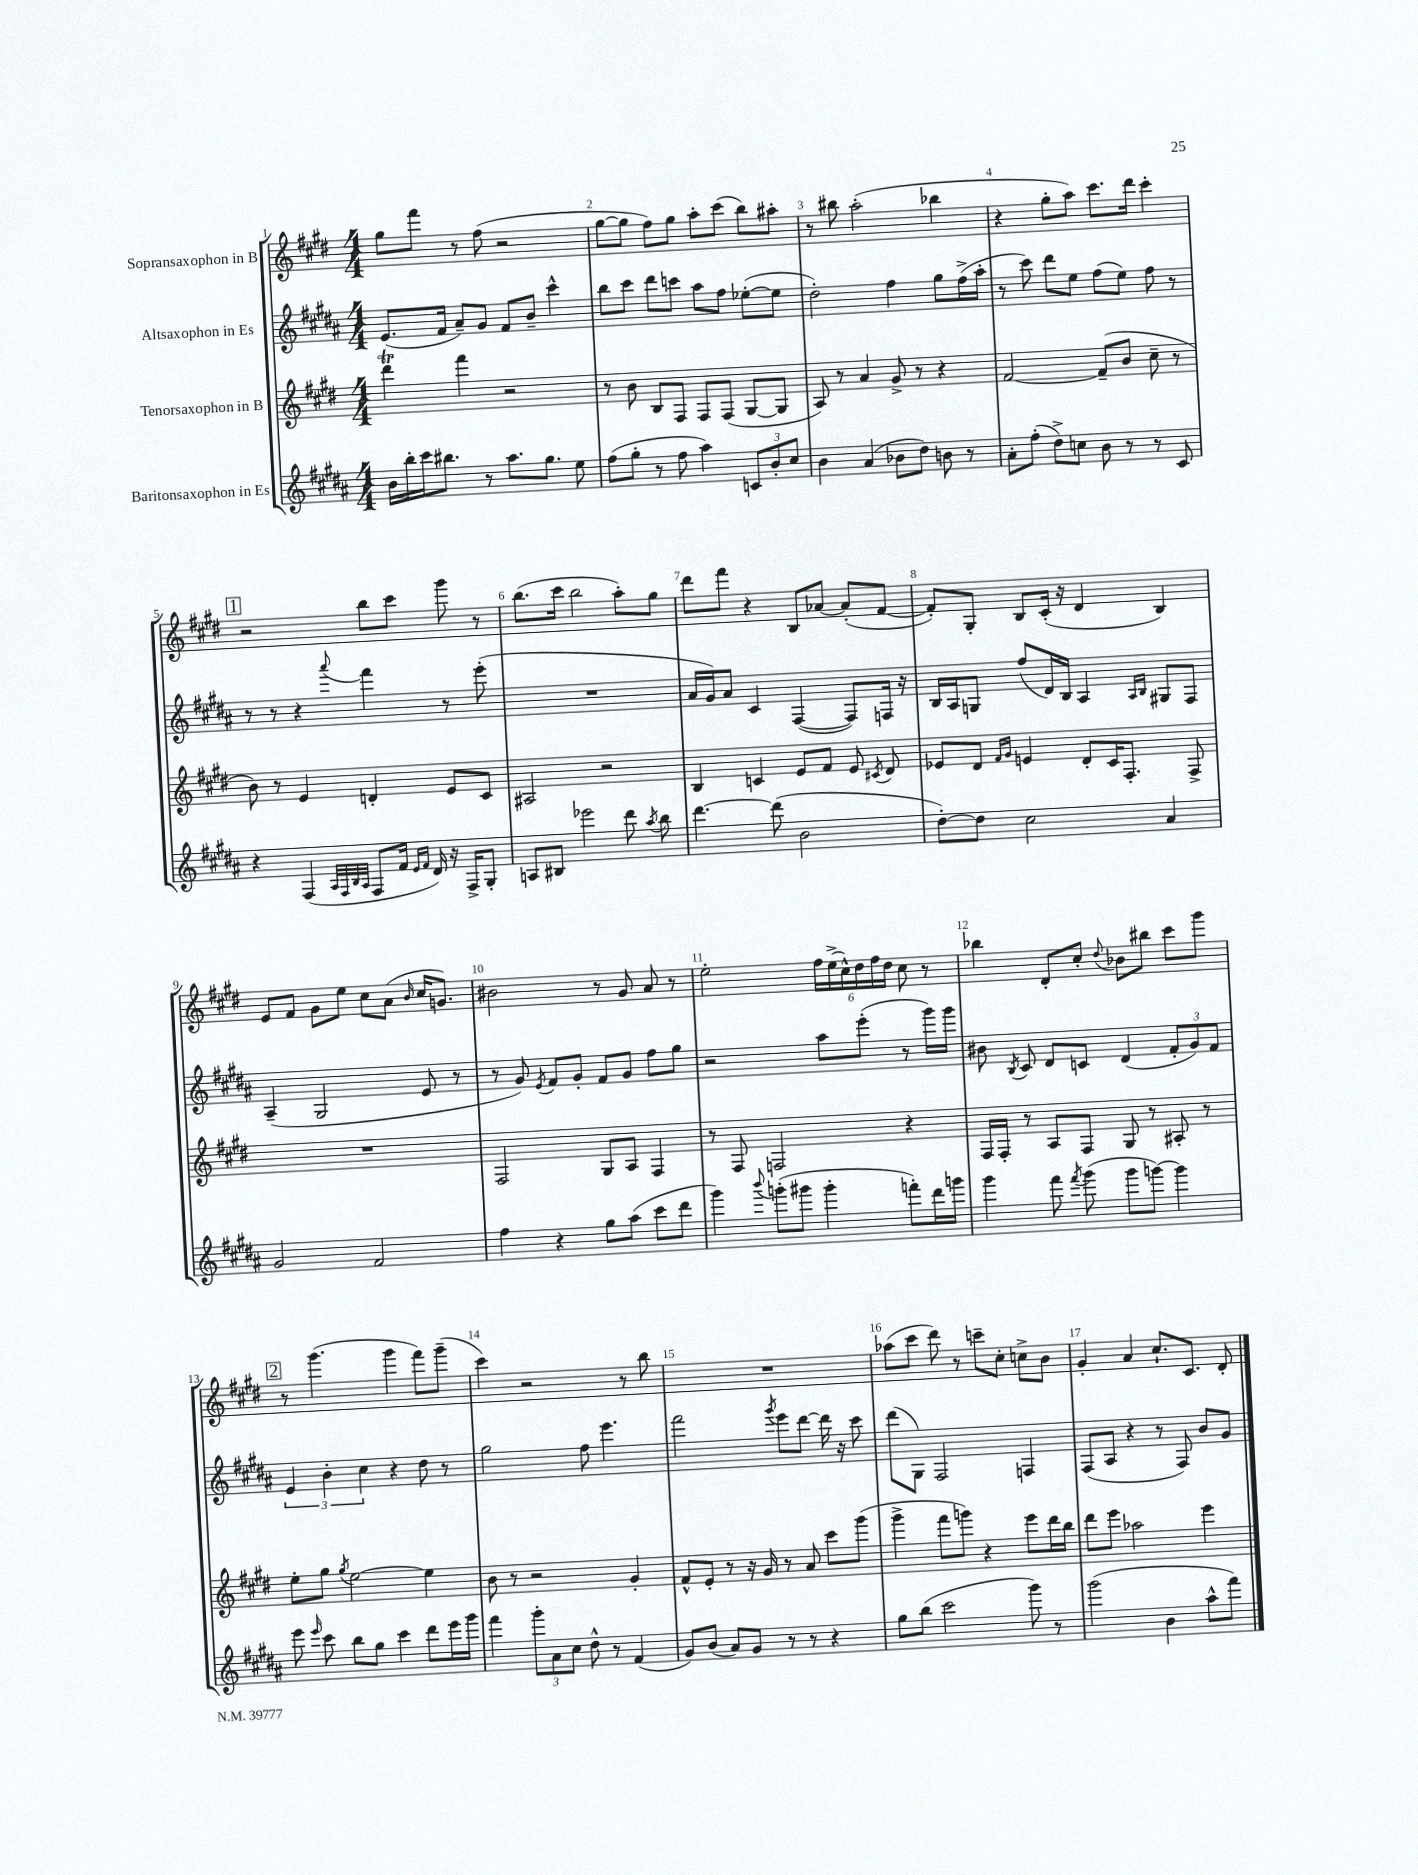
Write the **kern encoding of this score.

**kern	**kern	**kern	**kern
*part4	*part3	*part2	*part1
*staff4	*staff3	*staff2	*staff1
*I"Baritonsaxophon in Es	*I"Tenorsaxophon in B	*I"Altsaxophon in Es	*I"Sopransaxophon in B
*clefG2	*clefG2	*clefG2	*clefG2
*k[f#c#g#d#a#]	*k[f#c#g#d#]	*k[f#c#g#d#a#]	*k[f#c#g#d#]
*M4/4	*M4/4	*M4/4	*M4/4
=1	=1	=1	=1
16b\LL	4ddd#t\	(8.e/L	8gg#\L
16bb'\	.	.	.
16ccc#\J	.	.	8fff#\J
8.bb#X\J	.	16f#/Jk	.
.	4fff#\	8a#~/L)	8r
8r	.	8g#/J	(8ff#\
8.aa#\L	2r	8f#/L	2r
.	.	8b~/J	.
8.gg#\J	.	.	.
.	.	4ccc#^^\	.
8ee\	.	.	.
=2	=2	=2	=2
(8ff#\L	8r	8bb\L	[8gg#\L
8gg#'\J	8b\	8ccc#\J	8gg#\J]
8r	8B/L	8ddd#\L	8ff#\L)
8ff#\	8F#/J	8cccn\J	8gg#\J
4aa#\)	8F#/L	8aa#\L	8aa'\L
.	(8F#/J	8ff#\J	(8ccc#\J
12cn/L	[8G#/L	([8ee-X'\L	8bb\L)
12b'/	.	.	.
.	8G#/J]	8ee-\J]	8aa#X'\J
12cc#/J	.	.	.
=3	=3	=3	=3
4b\	8A/)	2dd#'\)	8r
.	8r	.	8bb#X\
(4a#/	4a/	.	(2aa'\
8b-X\L	8g#^/	4ff#\	.
8dd#\J)	8r	.	.
8bn\	4r	8gg#\L	4bb-X\
8r	.	(16ff#^\L	.
.	.	16aa#'\JJ	.
=4	=4	=4	=4
8a#'\L	[2f#/	8r	4r
(8ff#'\J	.	8ccc#\)	.
8dd#^\L)	.	8ddd#\L	8gg#'\L
8ccn\J	.	8ee\J	8aa\J)
8b\	(8f#~/L]	(8ff#\L	8.ccc#\L
8r	8b/J	8ee\J)	.
.	.	.	16ddd#\Jk
8r	8cc#~\	8ff#\	4ccc#'\
8c#/	8r	8r	.
!!LO:LB:g=z
!!LO:REH:place=s1:t=1
=5	=5	=5	=5
4r	8b\)	8r	2r
.	8r	8r	.
(4F#/	4e/	4r	.
32qqA#/LLL	.	.	.
32qqF#/	.	.	.
32qqB/	.	.	.
32qqA#/JJJ	.	8qqaaa#/	.
8F#/L	4dn'/	4fff#\	8bb\L
16f#/Jk	.	.	8ccc#\J
16qqe/LL	.	.	.
16qqf#/JJ	.	.	.
16d#/)	.	.	.
16r	8e/L	8r	8ggg#\
16F#^/KL	.	.	.
8G#'/J	8c#/J	(8eee'\	8r
=6	=6	=6	=6
8An/L	2A#X/	1r	(8.bb\L
8B#X/J	.	.	.
.	.	.	16ccc#\Jk
2eee-X\	.	.	2bb\
.	2r	.	.
8ddd#\	.	.	8aa'\L)
8qaa#/	.	.	.
8bb\	.	.	8gg#\J
=7	=7	=7	=7
[4.ddd#\	4B/	16a#/LL	8ddd#\L
.	.	16g#/J)	.
.	.	8a#/J	8fff#\J
.	4cn/	4c#/	4r
(8ddd#\]	.	.	.
2b\	8e/L	([4F#/	8B/L
.	8f#/J	.	[8a-X/J
.	8e/	8F#/L])	(8a-'/L]
.	8qc#X/	.	.
.	8d#/	16Fn/Jk	[8f#/J
.	.	16r	.
=8	=8	=8	=8
[8dd#'\L)	8e-X/L	16B/LL	8f#'/L])
.	.	16A#/J	.
8dd#\J]	8d#/J	8Gn/J	8G#'/J
.	16qqf#/LL	.	.
.	16qqg#/JJ	.	.
2cc#\	4en/	(8ff#/L	8B/L
.	.	16d#/L)	(16c#'/Jk
.	.	16B/JJ	16r
.	8d#'/L	4A#/	4d#/
.	16c#/K	.	.
.	8.F#'/J	.	.
.	.	16qqA#/LL	.
.	.	16qqB/JJ	.
4a#/	.	8G#X/L	4B/)
.	8F#^/	8F#/J	.
!!LO:LB:g=z
=9	=9	=9	=9
2g#/	1r	(4A#~/	8e/L
.	.	.	8f#/J
.	.	2G#/	8g#\L
.	.	.	8ee\J
2f#/	.	.	8cc#\L
.	.	.	(8a\J
.	.	.	16qqb/
.	.	8e/	16cc#/KL
.	.	.	8.gn/J)
.	.	8r	.
=10	=10	=10	=10
4ff#\	2F#/	8r	2b#X\
.	.	8g#/)	.
.	.	8qe/	.
4r	.	8f#/L	.
.	.	8g#'/J	.
8gg#\L	8G#/L	8f#/L	8r
(8aa#\J	8A/J	8g#/J	8g#/
8ccc#\L	4F#/	8ff#\L	8a/
8ddd#\J	.	8gg#\J	8r
=11	=11	=11	=11
4ggg#\)	8r	2r	2ee'\
.	8F#/	.	.
8qqbbb/	.	.	.
(8gggn'\L	2Fn/	.	.
8ggg#X\J	.	.	.
4ggg#'\	.	8aa#\L	24ff#\LL
.	.	.	(24ee^\
.	.	.	24cc#^^\)
.	.	(8eee'\J	24dd#\
.	.	.	24ff#\
.	.	.	24dd#\JJ
8fffn'\L)	4r	8r	8cc#\
16ddd#\L	.	16ggg#\LL)	8r
16gggn\JJ	.	16ggg#\JJ	.
=12	=12	=12	=12
4ggg#\	16F#/LL	8b#X\	4bb-X\
.	16F#'/JJ	.	.
.	.	8qB/	.
.	8r	8c#/	.
8fff#\	8A/L	8d#/L	8d#'/L
8qfff#/	.	.	.
(8ggg#\	8F#/J	8cn/J	8cc#'/J
.	.	.	8qqdd#/
8ggg#\L	8G#/	(4d#/	8b-X\L
[8gggn\J)	8r	.	8bb#X\J
4ggg\]	8A#X'/	12f#'/L	8ccc#\L
.	.	12g#/)	.
.	8r	.	8ggg#\J
.	.	12f#/J	.
!!LO:LB:g=z
!!LO:REH:place=s1:t=2
=13	=13	=13	=13
8eee\	8ee'\L	6e/	8r
16qqeee/	.	.	.
8ccc#\	8gg#\J	.	(4.ggg#\
.	.	6b'\	.
.	8qgg#/	.	.
8bb\L	[2ee\	.	.
.	.	6cc#\	.
8gg#\J	.	.	.
4ccc#\	.	4r	4ggg#\
8ddd#\L	4ee\]	8dd#\	8fff#\L)
16eee\L	.	8r	(8ggg#~\J
16ggg#\JJ	.	.	.
=14	=14	=14	=14
4fff#\	8b\	2gg#\	4ccc#\)
.	8r	.	.
12ggg#'\L	2r	.	2r
12a#\	.	.	.
12cc#\J	.	.	.
8dd#^^\	.	8ff#\	.
8r	.	4.eee\	.
(4f#/	4g#'/	.	8r
.	.	.	8bb\
=15	=15	=15	=15
8g#/L)	8f#^^/L	2fff#\	1r
(8b/J	8e'/J	.	.
8a#/L)	8r	.	.
8g#/J	16r	.	.
.	16g#/	.	.
.	.	8qggg#/	.
8r	8r	8eee\L	.
8r	8a/	[8ddd#\J	.
4r	8ccc#\L	16ddd#\]	.
.	.	16r	.
.	(8ggg#\J	8ccc#\	.
=16	=16	=16	=16
8gg#\L	4ggg#^\	(8ddd#\L	(8aa-X\L
(8bb\J	.	8G#\J)	8ccc#\J
2ccc#\	8fff#\L	2F#/	8ddd#\)
.	8gggn\J)	.	8r
.	4r	.	8cccn~\L
.	.	.	8cc#'\J
8ggg#\)	8eee\L	4Fn/	8ccn^\L
8r	16ddd#\L	.	8b\J
.	16bb\JJ	.	.
=17	=17	=17	=17
(2ggg#\	8ddd#\L	(8F#/L	4g#'/
.	8eee\J	8A#/J	.
.	2aa-X\	4r	4a/
4b\	.	8r	8.cc#`/L
.	.	8F#/)	.
.	.	.	8.c#/J
8aa#^^\L	4eee\	8b/L	.
8fff#\J)	.	8g#/J	8d#'/
==	==	==	==
*-	*-	*-	*-
